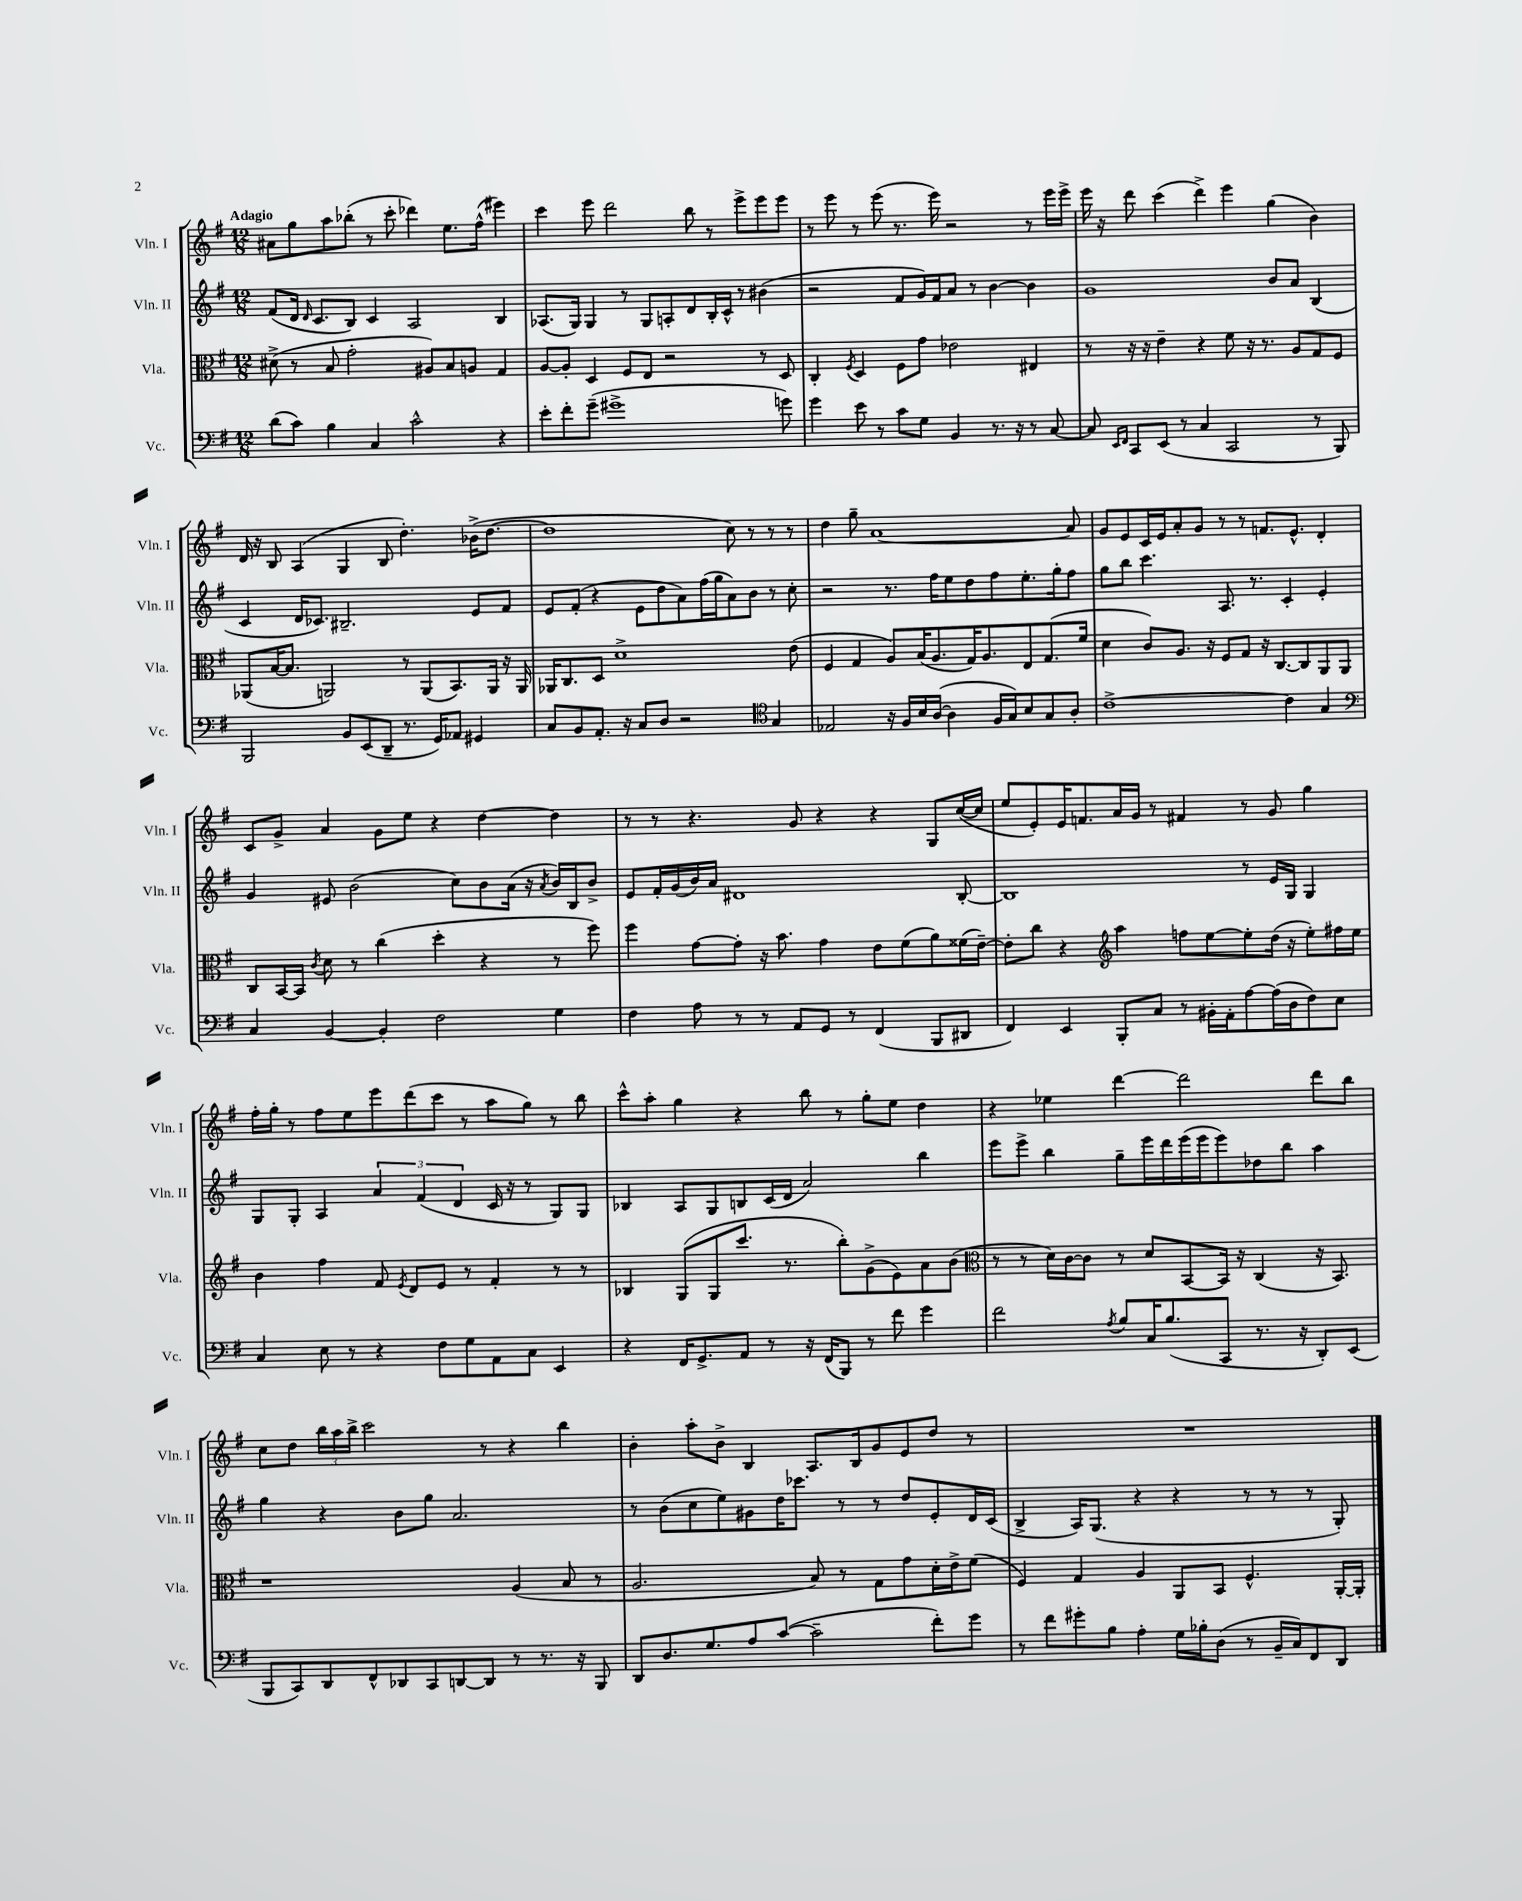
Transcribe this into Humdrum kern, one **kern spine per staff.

**kern	**kern	**kern	**kern
*part4	*part3	*part2	*part1
*staff4	*staff3	*staff2	*staff1
*I"Vc.	*I"Vla.	*I"Vln. II	*I"Vln. I
*I'Vc.	*I'Vla.	*I'Vln. II	*I'Vln. I
*clefF4	*clefC3	*clefG2	*clefG2
*k[f#]	*k[f#]	*k[f#]	*k[f#]
*M12/8	*M12/8	*M12/8	*M12/8
=1	=1	=1	=1
!	!	!	!LO:TX:a:B:t=Adagio
(8d\L	(8d#X^\	(8f#/L	8a#X\L
8c\J)	8r	16d/Jk	8gg\
.	.	16qqd/	.
.	.	8.c/L	.
4B\	8B/	.	8aa\
.	2g'\	8B/J)	(8bb-X'\J
4C/	.	4c/	8r
.	.	.	8ccc'\
2c^^\	.	2A/	4ddd-X\)
.	8A#X/L)	.	.
.	8B/	.	8.ee\L
.	8An/J	.	.
.	.	.	(16ff#^^\Jk
4r	4G/	4B/	4eee#X\)
=2	=2	=2	=2
8e'\L	[8A/L	(8.A-X/L	4ccc\
8f#'\	8A'/J]	.	.
.	.	16G/Jk)	.
(8g~\J	4D/	4G/	8eee\
1g#X^	.	.	2ddd\
.	8F#/L	8r	.
.	8E/J	8G/L	.
.	2r	8An'/	.
.	.	8d/	8bb\
.	.	16B'/L	8r
.	.	16c^^/JJ	.
.	.	8r	8eee^\L
.	8r	(4b#X\	8eee\
8gn\)	8D/	.	8eee\J
=3	=3	=3	=3
4g\	4C'/	2r	8r
.	.	.	8eee\
.	8qF#/	.	.
8e\	4D/	.	8r
8r	.	.	(8eee\
8c\L	8F#\L	8f#/L	8.r
8G\J	8g\J	16g/L)	.
.	.	16f#/J	16eee\)
4BB/	2e-X\	8a/J	2r
.	.	8r	.
8.r	.	[4b\	.
16r	.	.	.
8r	4E#X/	4b\]	8r
[8C/	.	.	16eee\LL
.	.	.	16eee^\JJ
=4	=4	=4	=4
8C/]	8r	1g	16eee\
.	.	.	16r
16qqEE/LL	.	.	.
16qqFF#/JJ	.	.	.
8CC/L	16r	.	8ddd\
.	16r	.	.
(8EE/J	4e~\	.	(4ccc\
8r	.	.	.
4C/	4r	.	4ddd^\)
2CC/	8f#\	.	4eee\
.	16r	.	.
.	8.r	.	.
.	.	8b/L	(4gg\
.	8A/L	8a/J	.
8r	8G/	(4B/	4b\)
8BBB/)	8F#/J	.	.
!!LO:LB:g=z
=5	=5	=5	=5
2BBB/	(8AA-X/L	4c/	16d/
.	.	.	16r
.	[16B/K	.	8B/
.	8.B/J]	.	.
.	.	16d/KL	(4A/
.	.	8.c-X/J)	.
.	2AAn/)	.	.
8BB/L	.	2.B#X~/	4G/
(8EE/	.	.	.
8DD~/J	.	.	8B/
8.r	8r	.	4.dd'\)
.	(8AA/L	.	.
16GG/KL)	.	.	.
8AA-X/J	8.BB/)	.	.
4GG#X/	.	8e/L	(16b-X^\KL
.	16AA/Jk	.	[8.dd\J
.	16r	8f#/J	.
.	16AA/	.	.
=6	=6	=6	=6
8C/L	16AA-X/KL	8e/L	1dd]
.	8.C/	.	.
8BB/	.	(8f#'/J	.
8.AA'/J	8D/J	4r	.
.	1d^	.	.
16r	.	.	.
8C/L	.	8e\L	.
8D/J	.	8dd\	.
2r	.	8a\)	.
.	.	(16ff#\L	.
.	.	16gg\J	.
.	.	8a\)	8cc\)
.	.	8b\J	8r
*clefC4	*	*	*
4G/	.	8r	8r
.	(8e\	8cc'\	8r
=7	=7	=7	=7
2E-X/	4F#/	2r	4dd\
.	4G/	.	8gg~\
.	.	.	[1a
16r	8A/L)	8.r	.
16F#/LL	.	.	.
16B/	(16B/K	.	.
([16A/JJ	8.A/	16ff#\KL	.
4A\]	.	8ee\	.
.	16G/K)	8dd\	.
.	8.A/	.	.
16F#/LL	.	8ff#\	.
16G/J)	.	.	.
8B/	8E/	8.ee'\	.
8G/	(8.G/	.	.
.	.	16gg'\k	.
8A'/J	.	8ff#\J	8a/]
.	16f#/Jk	.	.
=8	=8	=8	=8
[1c^	4d\	8gg\L	8g/L
.	.	8bb\J	8e/
.	8c/L)	4.ccc\	16c/L
.	.	.	16e/J
.	8.A/J	.	8a'/
.	.	.	8g/J
.	16r	.	.
.	8F#/L	8.A/	8r
.	8G/J	.	8r
.	.	8.r	.
.	16r	.	8.fn/L
.	[8.C/L	.	.
4c\]	.	4c'/	.
.	.	.	8.e^^/J
.	8C/]	.	.
4G/	8AA/	4e'/	4d'/
.	8AA/J	.	.
!!LO:LB:g=z
=9	=9	=9	=9
*clefF4	*	*	*
4C/	8C/L	4g/	8c/L
.	[16BB/L	.	8g^/J
.	16BB/JJ]	.	.
.	8qc/	.	.
[4BB/	8d\	8e#X/	4a/
.	8r	(2b\	.
4BB'/]	(4cc\	.	8g\L
.	.	.	8ee\J
2F#\	4dd'\	.	4r
.	.	8cc\L)	.
.	4r	8b\	[4dd\
.	.	(16a\Jk	.
.	.	16r	.
.	.	8qa/	.
4G\	8r	16b/LL)	4dd\]
.	.	16B/J	.
.	8ff#\)	8b^/J	.
=10	=10	=10	=10
4F#\	4ff#\	8e/L	8r
.	.	16f#'/L	8r
.	.	(16g/	.
8A\	[8g\L	16b/)	4.r
.	.	16a/JJ	.
8r	8g'\J]	1d#X	.
8r	16r	.	.
.	8.b\	.	.
8AA/L	.	.	8g/
8GG/J	4g\	.	4r
8r	.	.	.
(4FF#/	8e\L	.	4r
.	(8f#\	.	.
8BBB/L	8a\)	.	8G/L
8DD#X/J	(16f##X\L	[8B'/	([16cc/L
.	[16e~\JJ)	.	16cc/JJ]
=11	=11	=11	=11
4FF#/)	8e'\L]	1B]	8ee/L
.	8cc\J	.	8e'/)
4EE/	4r	.	16e/K
.	.	.	8.fn/
*	*clefG2	*	*
8BBB'/L	4aa\	.	16a/L
.	.	.	16g/JJ
8C/J	.	.	8r
8r	8ffn\L	.	4f#X/
16BB#X'\LL	[8ee\	.	.
16AA'\J	.	.	.
[8A\	8ee'\]	8r	8r
(16A\L]	(16dd\Jk	16e/LL	8g/
16D\J	16r	16G/JJ	.
8F#\)	8ee'\L)	4G/	4gg\
8E\J	16ff#X\L	.	.
.	16ee\JJ	.	.
!!LO:LB:g=z
=12	=12	=12	=12
4C/	4b\	8G/L	16ff#'\LL
.	.	.	16gg'\JJ
.	.	8G'/J	8r
8E\	4ff#\	4A/	8ff#\L
8r	.	.	8ee\
4r	8f#/	6a/	8eee\
.	8qe/	.	.
.	8d/L	.	(8ddd\
.	.	(6f#/	.
8F#\L	8e/J	.	8ccc\J
.	.	6d/	.
8G\	8r	.	8r
8AA\	4f#'/	16c/	8aa\L
.	.	16r	.
8C\J	.	8r	8gg\J)
4EE/	8r	8G/L)	8r
.	8r	8G/J	8bb\
=13	=13	=13	=13
4r	4B-X/	4B-X/	8ccc^^\L
.	.	.	8aa'\J
16FF#/KL	(8G/L	8A/L	4gg\
8.GG^/	.	.	.
.	8G/	8G/	.
8AA/J	8.ccc/J	8Bn/	4r
8r	.	(16c/L	.
.	8.r	16d/JJ	.
16r	.	2a/)	8bb\
(16FF#/KL	.	.	.
8BBB/J)	8bb'\L)	.	8r
8r	(8g^\	.	8gg'\L
8f#\	8e\)	.	8ee\J
4g\	8a\	4bb\	4dd\
.	(8b\J	.	.
=14	=14	=14	=14
*	*clefC3	*	*
2f#\	8r	8eee\L	4r
.	8r	8eee^\J	.
.	16d\LL)	4bb\	4ee-X\
.	[16c\J	.	.
.	8c\J]	.	.
8qA/	.	.	.
8B/L	8r	8gg~\L	[4ddd\
16C/K	8d/L	16eee\L	.
(8.B/	.	16ddd\	.
.	[8BB/	(16eee\	2ddd\]
.	.	16eee\J	.
8CC/J	16BB/Jk]	8eee\)	.
.	16r	.	.
8.r	(4C/	8dd-X\	.
.	.	8bb\J	.
16r	.	.	.
8DD'/L)	16r	4aa\	8ddd\L
.	8.BB/)	.	.
(8EE/J	.	.	8bb\J
!!LO:LB:g=z
=15	=15	=15	=15
8BBB/L	1r	4gg\	8cc\L
8CC/)	.	.	8dd\J
8DD/	.	4r	24bb\LL
.	.	.	24aa\
.	.	.	24bb^\JJ
8FF#^^/	.	.	2ccc\
8DD-X/	.	8b\L	.
8CC/	.	8gg\J	.
[8DDn/	.	2.a/	.
8DD/J]	.	.	8r
8r	(4A/	.	4r
8.r	.	.	.
.	8B/	.	4bb\
16r	.	.	.
8BBB/	8r	.	.
=16	=16	=16	=16
8DD/L	2.A/	8r	4b'\
8.D/	.	(8b\L	.
.	.	8cc\	8aa'\L
8.G/	.	.	.
.	.	8ee\)	8b^\J
8A/	.	8g#X\	4B/
([8c/J	.	16dd\K	.
.	.	8.ccc-X\J	.
2c~\]	8B/)	.	8.A/L
.	8r	8r	.
.	.	.	16B/k
.	8G\L	8r	8g/
.	8g\	8dd/L	8e/
8f#'\L)	16d'\L	8e'/	8dd/J
.	16e^\J	.	.
8g\J	(8f#\J	16d/L	8r
.	.	(16c/JJ	.
=17	=17	=17	=17
8r	4F#/)	4B^/	1.r
8f#\L	.	.	.
8g#X'\	4G/	16A/KL)	.
.	.	(8.G/J	.
8B\J	.	.	.
4A'\	4A/	4r	.
16G\LL	8AA/L	4r	.
16B-X'\J	.	.	.
(8D\J	8BB/J	.	.
8r	4.F#^^/	8r	.
16BB~/LL	.	8r	.
16C/J)	.	.	.
8FF#/	.	8r	.
8DD/J	[16AA'/LL	8G'/)	.
.	16AA'/JJ]	.	.
==	==	==	==
*-	*-	*-	*-
